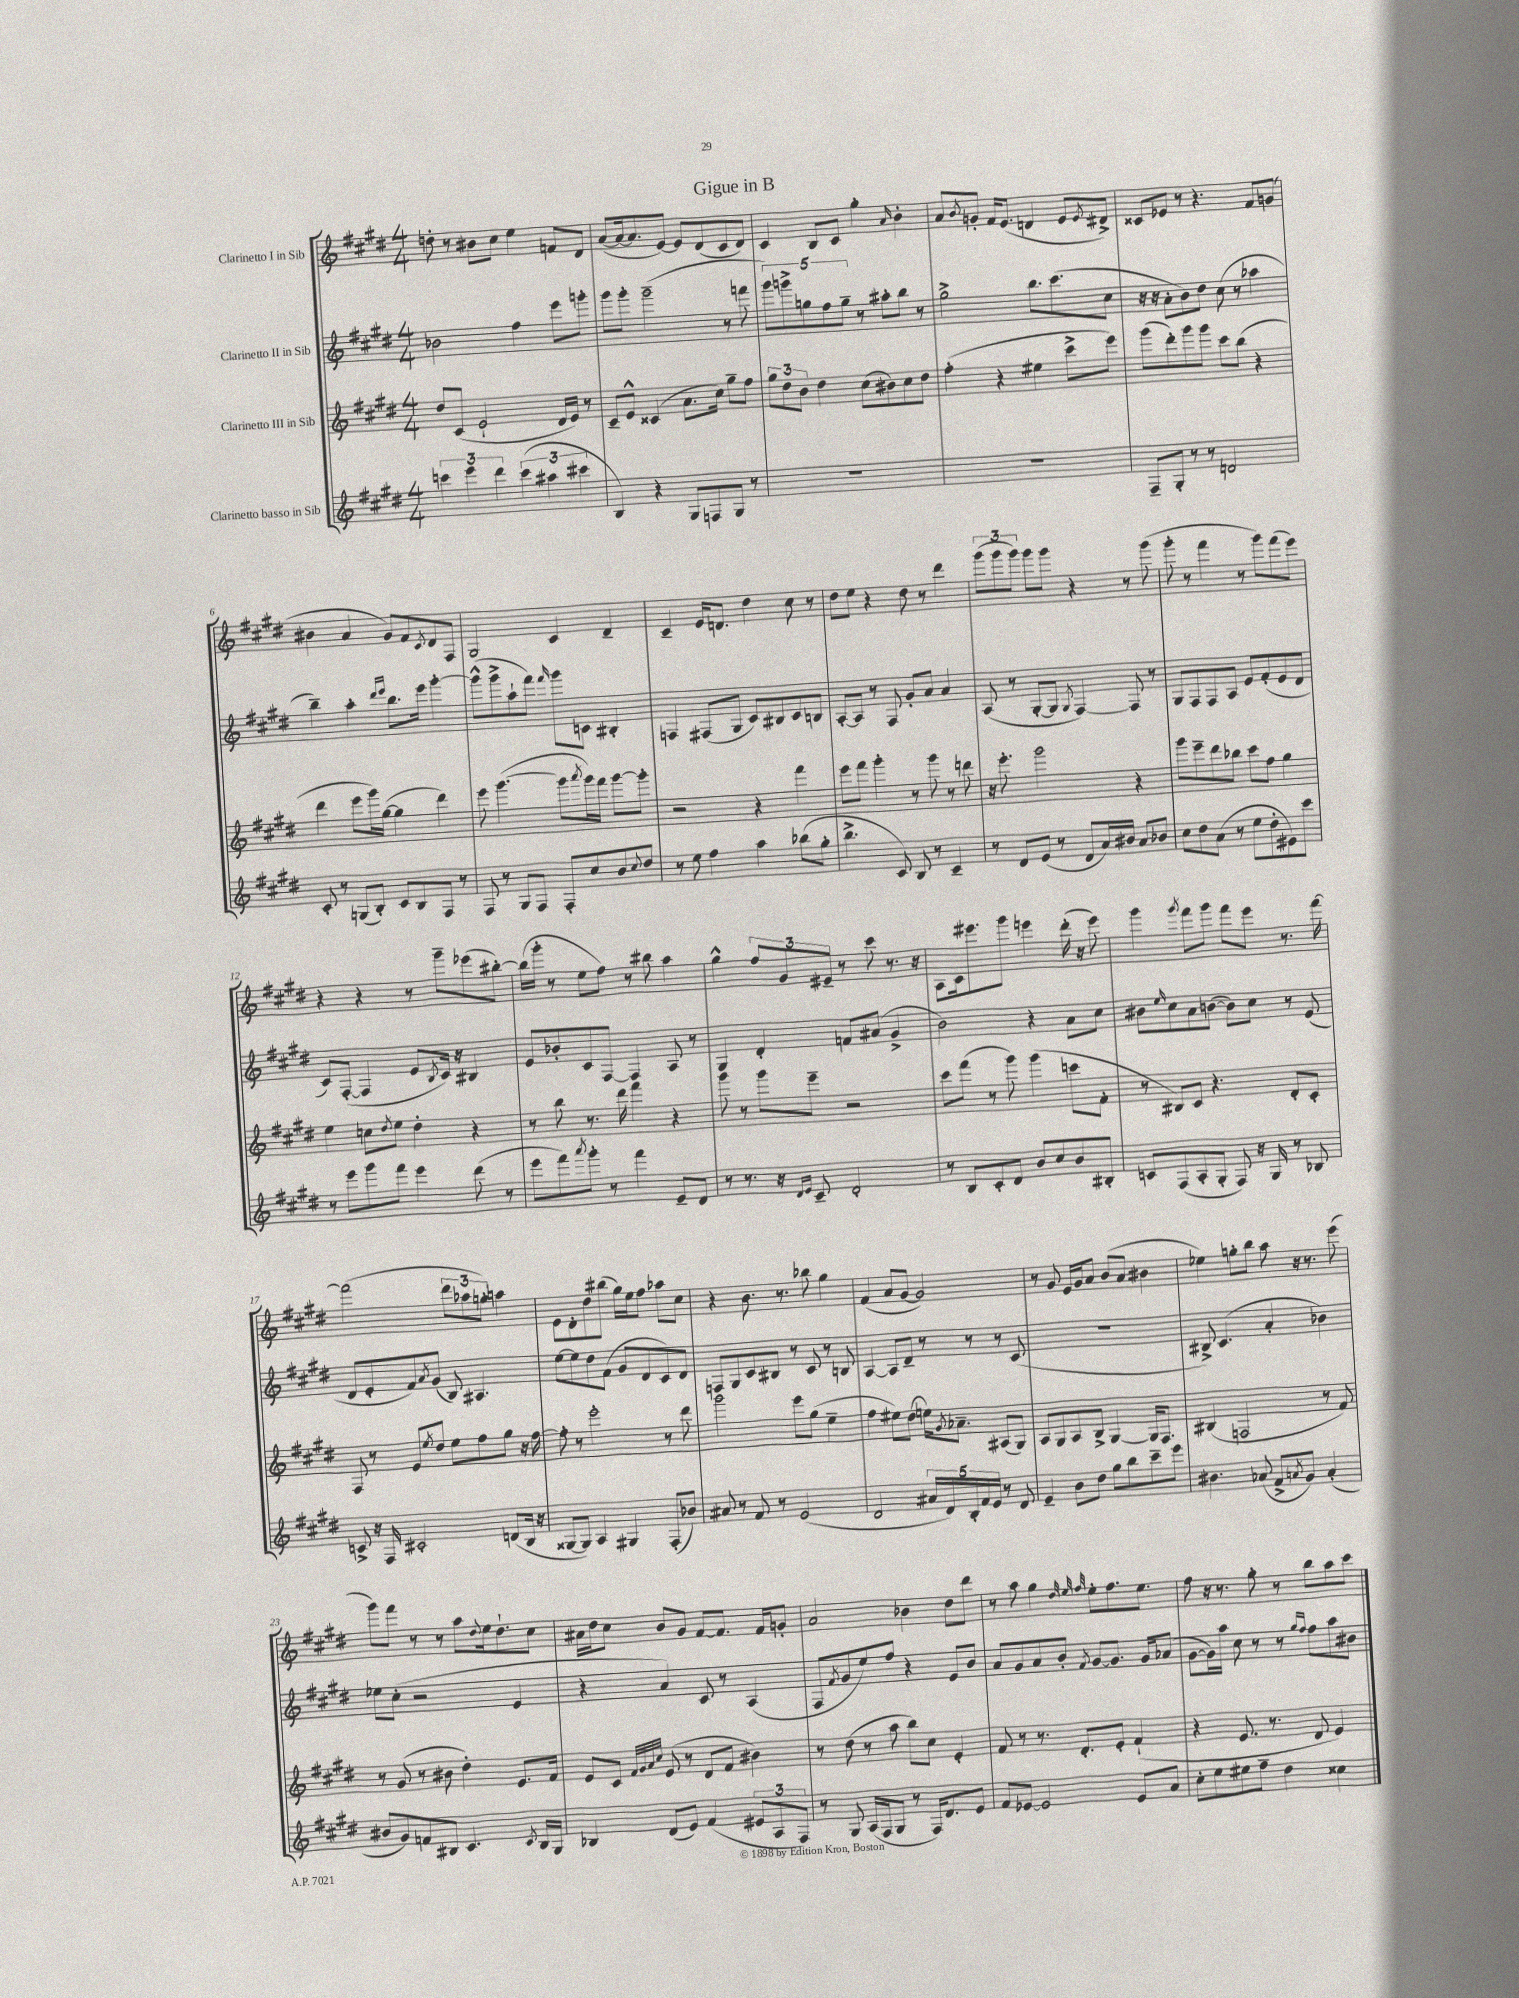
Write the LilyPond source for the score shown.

\header { title = "Gigue in B" }
<<
\new StaffGroup <<
\new Staff = "s0" \with { instrumentName = "Clarinetto I in Sib" } {
    \clef treble \key e \major \numericTimeSignature \time 4/4
    d''8-. r8 bis'8 cis''8 e''4 f'8 dis'8 |
    a'8~( a'16~ a'8. e'8~) e'8 dis'8( cis'8 dis'8) |
    cis'4 b8 cis'8 gis''4-. \grace { a'16 } b'4-. |
    a'8 \acciaccatura { b'8 } g'8-. fis'16 e'8.( d'4 e'8 \acciaccatura { e'8 } dis'8->) |
    cisis'8 ees'8 r8 r4. fis'8 g'8( |
    bis'4 a'4 gis'8) fis'8 \acciaccatura { cis'8 } dis'8 fis8 |
    gis2 cis'4 dis'4-- |
    cis'4-- e'16 d'8. dis''4 cis''8 r8 |
    dis''8 e''8 r4 dis''8 r8 dis'''4 |
    \tuplet 3/2 { gis'''8( gis'''8 gis'''8) } gis'''8 gis'''8 r4 r8 gis'''8( |
    gis'''8-. r8 fis'''4 r8 gis'''8) fis'''8( e'''8) |
    r4 r4 r8 gis'''8-- ees'''8( bis''8~-.) |
    bis''16( gis'''16-. r8 e''8 fis''8) r8 bis''8 a''4 |
    gis''4-^ \tuplet 3/2 { fis''8 gis'8 eis'8-- } r8 cis'''8 r8. r16 |
    a8 cis'16 eis'''8. gis'''8 e'''4 dis'''16-.( r16 e'''8) |
    gis'''4 \acciaccatura { gis'''8 } fis'''8 gis'''8 fis'''8 e'''8 r8. fis'''16~ |
    fis'''2( \tuplet 3/2 { dis'''8 aes''8 g''8-.) } a''4 |
    e'8 dis'8-. dis''8 bis''8( gis''16) e''16 fis''8 aes''8 cis''8 |
    r4 b'8. r8. bes''8 gis''4 |
    fis'4( a'8 gis'8~ gis'2) |
    r8 gis'8 e'16 gis'16 a'8 b'8( a'8 bis'4 |
    ees''4) g''8-. b''8 a''8 r16 r8. e'''8( |
    gis'''8) fis'''8 r8 r8 a''8 \appoggiatura { dis''8 } e''16 dis''8.-! cis''8 |
    ais'16 dis''16 cis''8 b'8 gis'8 fis'8~ fis'8. fis'16 g'8-. |
    a'2 bes'4 dis''8 dis'''8 |
    r8 a''8 gis''4 \grace { dis''32 e''32 fis''32 } e''8-. fis''8. e''8. |
    fis''8 r16 r8. gis''8-. r8 b''8 a''8 cis'''8 \bar "|." |
}
\new Staff = "s1" \with { instrumentName = "Clarinetto II in Sib" } {
    \clef treble \key e \major \numericTimeSignature \time 4/4
    bes'2 fis''4 e'''8 g'''8-. |
    gis'''8 gis'''8-. gis'''2--( r8 f'''8 |
    \tuplet 5/4 { gis'''8) g'''8-> g''8 fis''8 g''8-- } r8 ais''8-. b''8 r8 |
    gis''2-> b''8. cis'''8.( cis''8 |
    r16 r16 a'8-. b'8) dis''8 cis''8( r8 aes''4 |
    b''4--) a''4-. \grace { dis'''16 e'''16 } b''8. e'''16 gis'''4~-. |
    gis'''8-^( gis'''8-> a''8-! fis'''8) \grace { fis'''16 } gis'''8 c'8 bis4-. |
    f4 fis8( gis8 cis'8) bis8 cis'8 b8 |
    a8~-. a8 r8 fis8 gis'8-. a'8 a'4 |
    a8( r8 gis8~-. gis8 \acciaccatura { gis8 } fis4~) fis8 r8 |
    gis8 fis8 fis8 a8 e'8 fis'8-.( e'8 dis'8 |
    cis'8) fis8~-.( fis4 e'8 \acciaccatura { b8 } cis'16) r16 bis4 |
    e'8 bes'8-. cis'8 fis8~ fis4 a8 r8 |
    gis4 dis'4-. f'8 ais'8( gis'4-> |
    b'2) r4 a'8 cis''8 |
    bis'8 \grace { e''16 } cis''8 a'8 b'8~( b'8) cis''8 r8 e'8( |
    dis'8 e'8-. fis'8) \acciaccatura { a'8 } gis'8( b8) ais4. |
    e''8~ e''8 dis''8 fis'8( gis'8 dis'8 cis'8) dis'8 |
    f8 gis8 cis'8 bis8 r8 cis'8 r8 b8 |
    a4~ a8 dis'8-- r8 r8 r8 cis'8( |
    R1 |
    bis8->) cis'4.( a'4-. bes'4) |
    ees''8 cis''8-.( r2 e'4 |
    r4 a'4) cis'8 r8 a4( |
    fis8 \acciaccatura { fis'8 } gis'8 e''8) fis''8 r4 e'8 b'8 |
    a'8 gis'8 a'8 b'8-. \acciaccatura { fis'8 } gis'8~ gis'8. gis'16 aes'8( |
    gis'8~ gis'16) a''16 cis''8 r8 r8 \grace { gis''16 fis''16 } fis''8 a''8 bis'8 \bar "|." |
}
\new Staff = "s2" \with { instrumentName = "Clarinetto III in Sib" } {
    \clef treble \key e \major \numericTimeSignature \time 4/4
    dis''8 cis'8( e'2-! dis'16 e'16) r8 |
    cis'8-- e'8-^ cisis'4( a'8. cis''16) gis''8-- fis''8 |
    \tuplet 3/2 { gis''8 dis''8 b'8 } dis''4 cis''8( bis'8) cis''8 dis''8 |
    fis''4-.( r4 eis''4 cis'''8-> e'''8) |
    gis'''8( dis'''8-.) gis'''8 gis'''8 cis'''8 b''8( r4 |
    dis'''4 e'''8 gis'''16) gis''16~( gis''4 dis'''4) |
    e'''8 gis'''4.~( gis'''8 \acciaccatura { a'''8 } gis'''16) fis'''16 gis'''8~ gis'''8-. |
    r2 r4 fis'''4 |
    e'''8 fis'''8 gis'''4-. r8 gis'''8 r8 d'''8 |
    r16 e'''8.-. gis'''2 r4 |
    gis'''8 e'''8-- dis'''8 bes''8 cis'''8 fis''8 gis''4 |
    e''4 c''8 \acciaccatura { dis''8 } e''8 dis''4-. r4 |
    r8 b''8 r8. dis'''16 fis'''4 r4 |
    gis'''8 r8 gis'''8 e'''8-- r2 |
    cis'''8 fis'''8( r8 gis'''8) gis'''4( c'''8 fis'8-. |
    r8 bis8) cis'8 r4. dis'8-. cis'8-. |
    fis8 r8 e'8 \acciaccatura { e''8 } dis''8 e''8 fis''8 gis''8 r16 fis''16~ |
    fis''8-. r8 e'''2-. r8 dis'''8 |
    gis'''2 e'''8 gis''8( e''4-- |
    fis''4 eis''8) dis''8( e''16) \acciaccatura { gis'8 } aes'8.-- ais8( gis8) |
    a8 gis8 a8 b8-> gis4~ gis16 fis8. |
    bis4( f2 r8 fis'8) |
    r8 gis'8( r8 bis'8 dis''4-.) e'8. fis'16 |
    e'8 cis'8 \grace { fis'32 gis'32 a'32 cis''32 } e'8( r8 dis'8 fis'8 bis'4) |
    r8 dis''8( r8 a''8 b''8) cis''8 e'4-. |
    fis'8 r8 r8. dis'8.-. e'8-. fis'4-!( |
    r4 e'8. r8. dis'8 e'4) \bar "|." |
}
\new Staff = "s3" \with { instrumentName = "Clarinetto basso in Sib" } {
    \clef treble \key e \major \numericTimeSignature \time 4/4
    \tuplet 3/2 { c'''4 e'''4 dis'''4 } \tuplet 3/2 { c'''4( ais''4 cis'''4 } |
    b4) r4 gis8 f8 gis8 r8 |
    R1 |
    R1 |
    fis8-- gis8-. r8 r8 d'2 |
    cis'8-. r8 g8( b8-.) cis'8 b8 fis8 r8 |
    fis8 r8 gis8 fis8 fis8-. cis''8 b'8 \appoggiatura { cis''8 } dis''8 |
    r8 e''8 fis''4 a''4 bes''8( gis''8-. |
    b''4.-> cis'8) b8 r8 cis'4-- |
    r8 dis'8 e'8( r8 dis'8 a'16) bis'16 a'8 bes'8 |
    cis''8 dis''8 a'8( r8 e''8 dis''8-. eis'8) cis'''8 |
    r8 e'''8 gis'''8 fis'''8 e'''4 dis'''8( r8 |
    e'''8 fis'''8) \acciaccatura { a'''8 } gis'''8-. r8 fis'''4 e'8-- dis'8 |
    r8 r8. r16 \grace { dis'16 e'16 } cis'8-- dis'2-. |
    r8 b8 cis'8-. dis'8 b'8 cis''8 b'8 bis8-. |
    c'8 fis8( a8-. gis8-. fis8) r16 gis16 r8 bes8 |
    c'8-> r16 fis16 cis'2-. d'8( b16 r16 |
    gisis8~ gisis8) a4 gis4 fis8-.( bes'8) |
    ais'8 r8 fis'8 r8 e'2( |
    dis'2 \tuplet 5/4 { ais'16 dis'16) b16-. fis'16 e'16 } r8 dis'8 |
    e'4-- b'8 dis''8 gis''8 b''8 cis'''8-- e'''8 |
    bis'4. aes'8( fis'8-> \acciaccatura { a'8 } gis'8) a'4-.( |
    bis'8 gis'8) f'8 bis8 cis'4. \acciaccatura { cis'8 } bis16 gis16 |
    bes4 dis'8( e'8) fis'4( \tuplet 3/2 { eis'8 a8 fis8) } |
    r8 gis8 a16( fis16 gis8 r8 fis16) dis'8. e'8 |
    fis'8 ees'8~ ees'2 ees'8 a'8 |
    cis''8-. e''8 eis''8 fis''8-- dis''4 cisis''4 \bar "|." |
}
>>
>>
